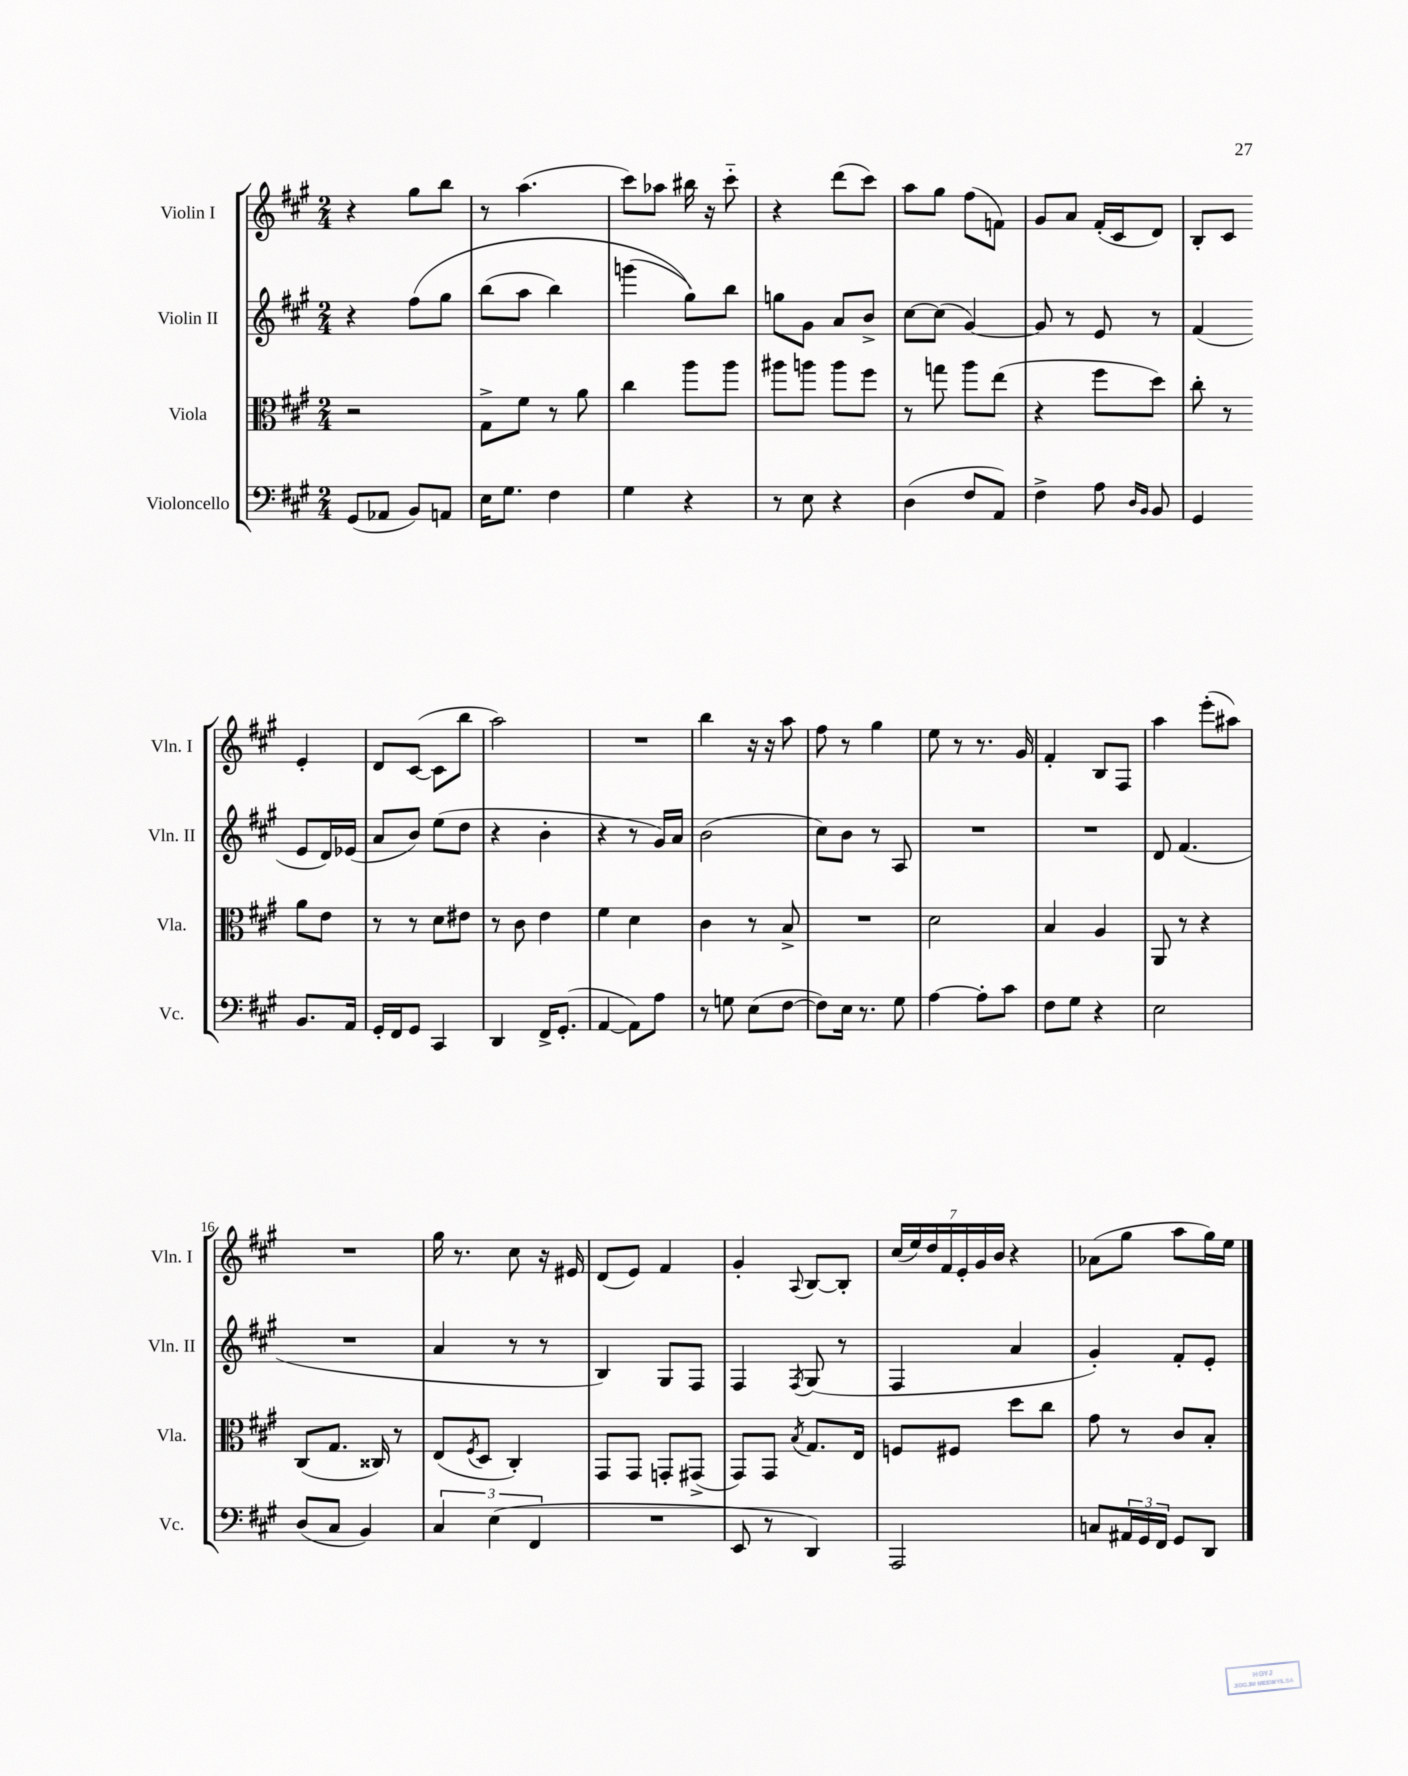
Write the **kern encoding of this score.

**kern	**kern	**kern	**kern
*part4	*part3	*part2	*part1
*staff4	*staff3	*staff2	*staff1
*I"Violoncello	*I"Viola	*I"Violin II	*I"Violin I
*I'Vc.	*I'Vla.	*I'Vln. II	*I'Vln. I
*clefF4	*clefC3	*clefG2	*clefG2
*k[f#c#g#]	*k[f#c#g#]	*k[f#c#g#]	*k[f#c#g#]
*M2/4	*M2/4	*M2/4	*M2/4
=1	=1	=1	=1
(8GG#/L	2r	4r	4r
8AA-X/J	.	.	.
8BB/L)	.	(8ff#\L	8gg#\L
8AAn/J	.	8gg#\J	8bb\J
=2	=2	=2	=2
16E\KL	8G#^\L	(8bb\L	8r
8.G#\J	.	.	.
.	8f#\J	8aa\J	(4.aa\
4F#\	8r	4bb\)	.
.	8a\	.	.
=3	=3	=3	=3
4G#\	4cc#\	(4gggn\	8ccc#\L)
.	.	.	8aa-X\J
4r	8aa\L	8gg#\L))	16bb#X\
.	.	.	16r
.	8aa\J	8bb\J	8ccc#\
=4	=4	=4	=4
8r	8aa#X\L	8ggn\L	4r
8E\	8aan\J	8g#\J	.
4r	8aa\L	8a/L	(8ddd\L
.	8ff#\J	8b^/J	8ccc#\J)
=5	=5	=5	=5
(4D\	8r	[8cc#\L	8aa\L
.	8ggn\	(8cc#\J]	8gg#\J
8F#/L	8aa\L	[4g#/)	(8ff#\L
8AA/J)	(8ee\J	.	8fn\J)
=6	=6	=6	=6
4F#^\	4r	8g#/]	8g#/L
.	.	8r	8a/J
8A\	8ff#\L	8e/	(16f#'/LL
.	.	.	16c#/J
16qqD/LL	.	.	.
16qqBB/JJ	.	.	.
8BB/	8dd\J)	8r	8d/J)
=7	=7	=7	=7
4GG#/	8cc#'\	(4f#/	8B'/L
.	8r	.	8c#/J
8.BB/L	8a\L	8e/L	4e'/
.	8e\J	16d/L)	.
16AA/Jk	.	(16e-X/JJ	.
!!LO:LB:g=z
=8	=8	=8	=8
16GG#'/LL	8r	8a/L	8d/L
16FF#/J	.	.	.
8GG#/J	8r	8b/J)	([8c#/J
4CC#/	8d\L	(8ee\L	8c#\L]
.	8e#X\J	8dd\J	8bb\J
=9	=9	=9	=9
4DD/	8r	4r	2aa\)
.	8c#\	.	.
16FF#^/KL	4e\	4b'\	.
(8.GG#'/J	.	.	.
=10	=10	=10	=10
[4AA/	4f#\	4r	2r
8AA\L])	4d\	8r	.
8A\J	.	16g#/LL)	.
.	.	16a/JJ	.
=11	=11	=11	=11
8r	4c#\	(2b\	4bb\
8Gn\	.	.	.
(8E\L	8r	.	16r
.	.	.	16r
[8F#\J	8B^/	.	8aa\
=12	=12	=12	=12
8F#\L])	2r	8cc#\L)	8ff#\
16E\Jk	.	8b\J	8r
8.r	.	.	.
.	.	8r	4gg#\
8G#\	.	8A/	.
=13	=13	=13	=13
[4A\	2d\	2r	8ee\
.	.	.	8r
8A'\L]	.	.	8.r
8c#\J	.	.	.
.	.	.	16g#/
=14	=14	=14	=14
8F#\L	4B/	2r	4f#'/
8G#\J	.	.	.
4r	4A/	.	8B/L
.	.	.	8F#/J
=15	=15	=15	=15
2E\	8AA/	8d/	4aa\
.	8r	(4.f#/	.
.	4r	.	(8eee'\L
.	.	.	8aa#X\J)
!!LO:LB:g=z
=16	=16	=16	=16
(8D/L	(8C#/L	2r	2r
8C#/J	8.G#/J	.	.
4BB/)	.	.	.
.	16C##X/)	.	.
.	8r	.	.
=17	=17	=17	=17
6C#/	(8E/L	4a/	16gg#\
.	.	.	8.r
.	8qF#/	.	.
.	8D/J	.	.
(6E\	.	.	.
.	4C#'/)	8r	8cc#\
6FF#/	.	.	.
.	.	8r	16r
.	.	.	16e#X/
=18	=18	=18	=18
2r	8GG#/L	4B/)	(8d/L
.	8GG#/J	.	8e/J)
.	8GGn'/L	8G#/L	4f#/
.	(8GG#X^/J	8F#/J	.
=19	=19	=19	=19
8EE/	8GG#/L)	4F#/	4g#'/
8r	8GG#/J	.	.
.	8qB/	8qF#/	8qqA/
4DD/)	8.G#/L	(8G#/	[8B/L
.	.	8r	8B'/J]
.	16E/Jk	.	.
=20	=20	=20	=20
2AAA/	8Fn/L	4F#/	(28cc#/LL
.	.	.	28ee/)
.	.	.	28dd/
.	.	.	28f#/
.	8F#X/J	.	.
.	.	.	28e'/
.	.	.	28g#/
.	.	.	28b/JJ
.	8dd\L	4a/	4r
.	8cc#\J	.	.
=21	=21	=21	=21
8Cn/L	8g#\	4g#'/)	(8a-X\L
24AA#X/L	8r	.	8gg#\J
24GG#/	.	.	.
24FF#/JJ	.	.	.
8GG#/L	8c#/L	8f#'/L	8aa\L
8DD/J	8B'/J	8e'/J	16gg#\L)
.	.	.	16ee\JJ
==	==	==	==
*-	*-	*-	*-
